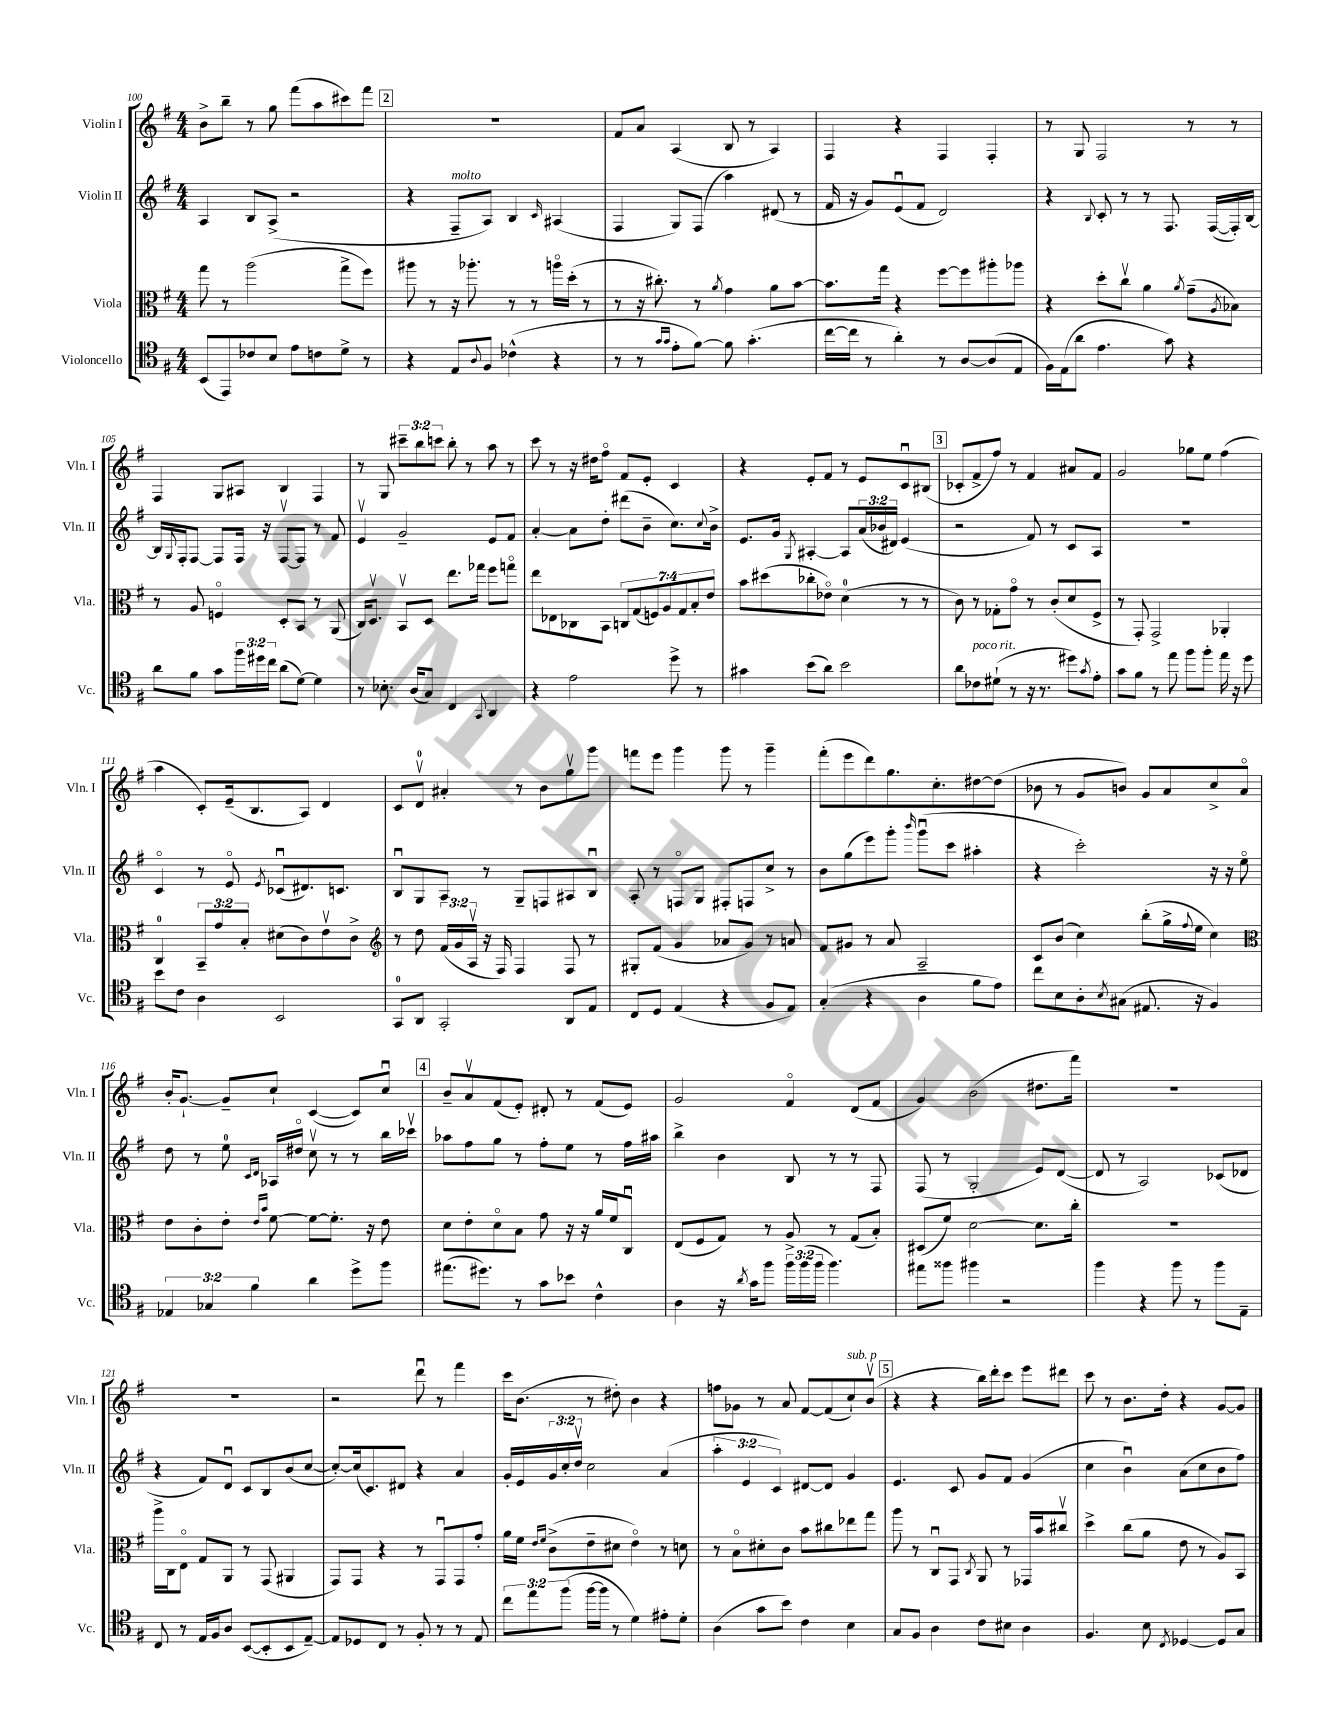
<<
\new StaffGroup <<
\new Staff = "s0" \with { instrumentName = "Violin I" shortInstrumentName = "Vln. I" } {
    \clef treble \key g \major \numericTimeSignature \time 4/4 \override Staff.TupletNumber.text = #tuplet-number::calc-fraction-text
    b'8-> b''8-- r8 g''8 fis'''8( a''8 cis'''8) fis'''8 |
    \mark \markup { \box "2" } R1 |
    fis'8 a'8 a4( b8 r8 a4) |
    fis4 r4 fis4 fis4-. |
    r8 g8 fis2 r8 r8 |
    fis4 g8 ais8 b4 fis4 |
    r8 g8 \tuplet 3/2 { cis'''8-- b''8 c'''8 } b''8-. r8 a''8 r8 |
    c'''8 r8 r16 dis''16 fis''8\flageolet fis'8 e'8-. c'4 |
    r4 e'8-. fis'8 r8 e'8 c'8\downbow bis8( |
    \mark \markup { \box "3" } ces'8-. fis'8-> fis''8) r8 fis'4 ais'8 fis'8 |
    g'2 ges''8 e''8 fis''4( |
    a''4 c'8-.) e'16--( b8. a8) d'4 |
    c'8 d'8-0\upbow ais'4-. r8 b'8 g''8\upbow g'''8 |
    f'''8 e'''8 g'''4 g'''8 r8 g'''4-- |
    fis'''8-.( e'''8 d'''8) g''8. c''8.-. dis''8~ dis''8( |
    bes'8 r8 g'8 b'8) g'8 a'8 c''8-> a'8\flageolet |
    b'16-. g'8.~-! g'8-- c''8-! c'4~( c'8) c''8\downbow |
    \mark \markup { \box "4" } b'8-- a'8\upbow fis'8( e'8-.) dis'8-. r8 fis'8( e'8) |
    g'2 fis'4\flageolet d'8( fis'8 |
    g'4) b'2( dis''8. fis'''16) |
    R1 |
    R1 |
    r2 d'''8\downbow r8 fis'''4 |
    c'''16 b'8.( r8 dis''8-.) b'4 r4 |
    f''8 ges'8 r8 a'8 fis'8~ fis'8( c''8-!^\markup { \italic "sub. p" }) b'8\upbow( |
    \mark \markup { \box "5" } r4 r4 b''16) d'''16-. c'''8 e'''8 dis'''8 |
    c'''8 r8 b'8. d''16-. r4 g'8~ g'8 \bar "|." |
}
\new Staff = "s1" \with { instrumentName = "Violin II" shortInstrumentName = "Vln. II" } {
    \clef treble \key g \major \numericTimeSignature \time 4/4 \override Staff.TupletNumber.text = #tuplet-number::calc-fraction-text
    a4 b8 a8->( r2 |
    \mark \markup { \box "2" } r4 fis8--^\markup { \italic "molto" } a8) b4 \grace { c'16 } ais4( |
    fis4 g8) fis8( a''4) dis'8( r8 |
    fis'16 r16 g'8) e'8\downbow( fis'8 d'2) |
    r4 \appoggiatura { b8 } c'8-. r8 r8 fis8. fis16~( fis16-.) b16~ |
    b16 \appoggiatura { g8 } fis16-. fis8~ fis8 fis16 r16 fis8~\upbow fis8 r8 fis'8 |
    e'4\upbow g'2-- e'8 fis'8 |
    a'4~-. a'8 d''8-. dis'''8( b'8-- c''8.) \appoggiatura { c''8 } b'16-> |
    e'8. g'16 \acciaccatura { g8 } ais4~-. ais8 \tuplet 3/2 { a'16( bes'16 dis'16) } e'4( |
    \mark \markup { \box "3" } r2 fis'8) r8 c'8 a8 |
    R1 |
    c'4\flageolet r8 e'8\flageolet \acciaccatura { e'8 } ces'8\downbow( dis'8.) c'8. |
    b8\downbow g8 a8 r8 g8-- f8 ais8 b8\downbow |
    a8-. r8 f8\flageolet g8 fis8-. f8 c''8-> r8 |
    b'8 g''8( e'''8) g'''8-. \grace { b'''16 } g'''8\downbow( c'''8 ais''4-. |
    r4 c'''2-.) r16 r16 e''8\flageolet |
    d''8 r8 e''8-0 \grace { c'16 d'16 } aes16 dis''16\flageolet c''8\upbow r8 r8 b''16 ces'''16\upbow |
    \mark \markup { \box "4" } aes''8 fis''8 g''8 r8 fis''8-. e''8 r8 fis''16 ais''16 |
    b''4-> b'4 b8 r8 r8 fis8 |
    fis8( r8 g2-. e'8) d'8~( |
    d'8 r8 a2) ces'8( des'8 |
    r4 fis'8) d'8\downbow c'8 b8 b'8( c''8~ |
    c''8~-.) c''16( c'8.) dis'8 r4 a'4 |
    g'16-. e'16 \tuplet 3/2 { g'16 c''16-. d''16\upbow } c''2 a'4( |
    \tuplet 3/2 { a''4-. e'4 c'4) } dis'8~ dis'8 g'4 |
    \mark \markup { \box "5" } e'4. c'8 g'8 fis'8 g'4( |
    c''4 b'4\downbow) a'8( c''8 b'8 fis''8) \bar "|." |
}
\new Staff = "s2" \with { instrumentName = "Viola" shortInstrumentName = "Vla." } {
    \clef alto \key g \major \numericTimeSignature \time 4/4 \override Staff.TupletNumber.text = #tuplet-number::calc-fraction-text
    g''8 r8 a''2( g''8-> fis''8) |
    \mark \markup { \box "2" } ais''8 r8 r16 aes''8.-. r8 r8 a''16\flageolet d''16-.( r8 |
    r8 r16 cis''8.-.) r8 \acciaccatura { a'8 } g'4 a'8 b'8~ |
    b'8. g''16 r4 fis''8~ fis''8 ais''8-. aes''8 |
    r4 d''8-. c''8\upbow a'4 \acciaccatura { a'8 } g'8--( \acciaccatura { a8 } bes8) |
    r8 a8 f4\flageolet d8-. b,8 r8 a,8( |
    c16) d8.\upbow b,8\upbow d8 e''8. ges''16 fis''8 g''8\flageolet |
    e''8 ees8 ces8 b,8 \tuplet 7/4 { c8 g8( f8) a8 g8 b8-. e'8 } |
    b'8 dis''8( ces''8-. ees'8\flageolet) d'4-0( r8 r8 |
    \mark \markup { \box "3" } c'8) r8 ges8-. g'8\flageolet r8 c'8-.( d'8 fis8-> |
    r8 g,8-.) g,2-> aes,4-. |
    c4-0 \tuplet 3/2 { b,8-- g'8 b8-. } dis'8( c'8) e'8\upbow c'8-> |
    \clef treble r8 d''8 \tuplet 3/2 { fis'16( g'16 a16\upbow } r16 fis16) fis4 fis8 r8 |
    gis8-. fis'8( g'4 aes'8 g'8) r8 a'8 |
    fis'8 gis'8 r8 a'8 a2-- |
    c'8 b'8( c''4) b''8-.( g''16-> \appoggiatura { fis''8 } e''16 c''4) |
    \clef alto e'8 c'8-. e'8-. \grace { e'16 b'16 } fis'8~ fis'8~ fis'8.-. r16 e'8 |
    \mark \markup { \box "4" } d'8 e'8-. d'8\flageolet b8 g'8 r16 r16 a'16 fis'16 c8\downbow |
    e8( fis8 g8) r8 a8-> r8 g8( b8-.) |
    dis8( fis'8) d'2~ d'8. c''16-. |
    R1 |
    a''16-> c16 e8\flageolet g8 a,8 r8 g,8( ais,4 |
    g,8) g,8 r4 r8 g,8\downbow g,8 g'8-. |
    a'16 fis'16 \grace { e'16 fis'16 } c'8->( e'8-- dis'8 e'4\flageolet) r8 d'8 |
    r8 b8\flageolet dis'8-. c'8 b'8 cis''8 ees''8 g''8 |
    \mark \markup { \box "5" } a''8 r8 c8\downbow g,8 \acciaccatura { c8 } a,8 r8 ges,16 b'16 cis''8\upbow |
    d''4-> c''8( a'8 e'8 r8 a8) b,8 \bar "|." |
}
\new Staff = "s3" \with { instrumentName = "Violoncello" shortInstrumentName = "Vc." } {
    \clef tenor \key g \major \numericTimeSignature \time 4/4 \override Staff.TupletNumber.text = #tuplet-number::calc-fraction-text
    b,8( e,8) ces'8 b8 e'8 c'8 d'8-> r8 |
    \mark \markup { \box "2" } r4 e8 \appoggiatura { a8 } fis8 ces'4-^( r4 |
    r8 r8 \grace { g'16 g'16 } e'8-. fis'8~) fis'8 g'4.-.( |
    c''16~ c''16 r8 a'4-.) r8 a8~ a8( e8 |
    fis16) e16( a'8 e'4. g'8) r4 |
    a'8 fis'8 g'8 \tuplet 3/2 { fis''16 dis''16 c''16 } a'8( d'8~) d'4 |
    r8 bes8.-. a16( g8) c4 \appoggiatura { g,8 } a,4 |
    r4 e'2 d''8-> r8 |
    gis'4 b'8( a'8) b'2 |
    \mark \markup { \box "3" } a'8 ces'8^\markup { \italic "poco rit." } dis'8-!( r8 r16 r8. dis''8) \acciaccatura { g'8 } e'8-. |
    g'8 fis'8 r8 e''8 fis''8 fis''8-. e''16 r16 d''8 |
    b'8 c'8 a4 b,2 |
    g,8-0 a,8 g,2-. a,8 e8 |
    c8 d8 e4( r4 fis8 e8) |
    g4-.( r4 a4 fis'8 e'8) |
    c''8 b8 a8-. \acciaccatura { b8 } gis8( eis8. r16 fis4) |
    \tuplet 3/2 { ees4 ges4 fis'4 } a'4 d''8-> fis''8 |
    \mark \markup { \box "4" } eis''8.( dis''8.) r8 g'8 bes'8 c'4-^ |
    a4 r16 \acciaccatura { a'8 } g'16 fis''8 \tuplet 3/2 { fis''16 fis''16( fis''16 } fis''4.) |
    eis''8 fisis''8 fis''4 r2 |
    fis''4 r4 fis''8 r8 fis''8 e8-- |
    c8 r8 e16 fis16 a8 b,8~( b,8-. b,8 e8~--) |
    e8 des8 c8 r8 fis8-. r8 r8 e8 |
    \tuplet 3/2 { c''8 e''8 fis''8( } fis''16~ fis''16 r8 d'4) eis'8-. d'8-. |
    a4( g'8 b'8) c'4 b4 |
    \mark \markup { \box "5" } g8 fis8 a4 c'8 bis8 a4 |
    fis4. b8 \acciaccatura { c8 } des4~ des8 g8 \bar "|." |
}
>>
>>
\layout { \context { \Score currentBarNumber = #100 } }
